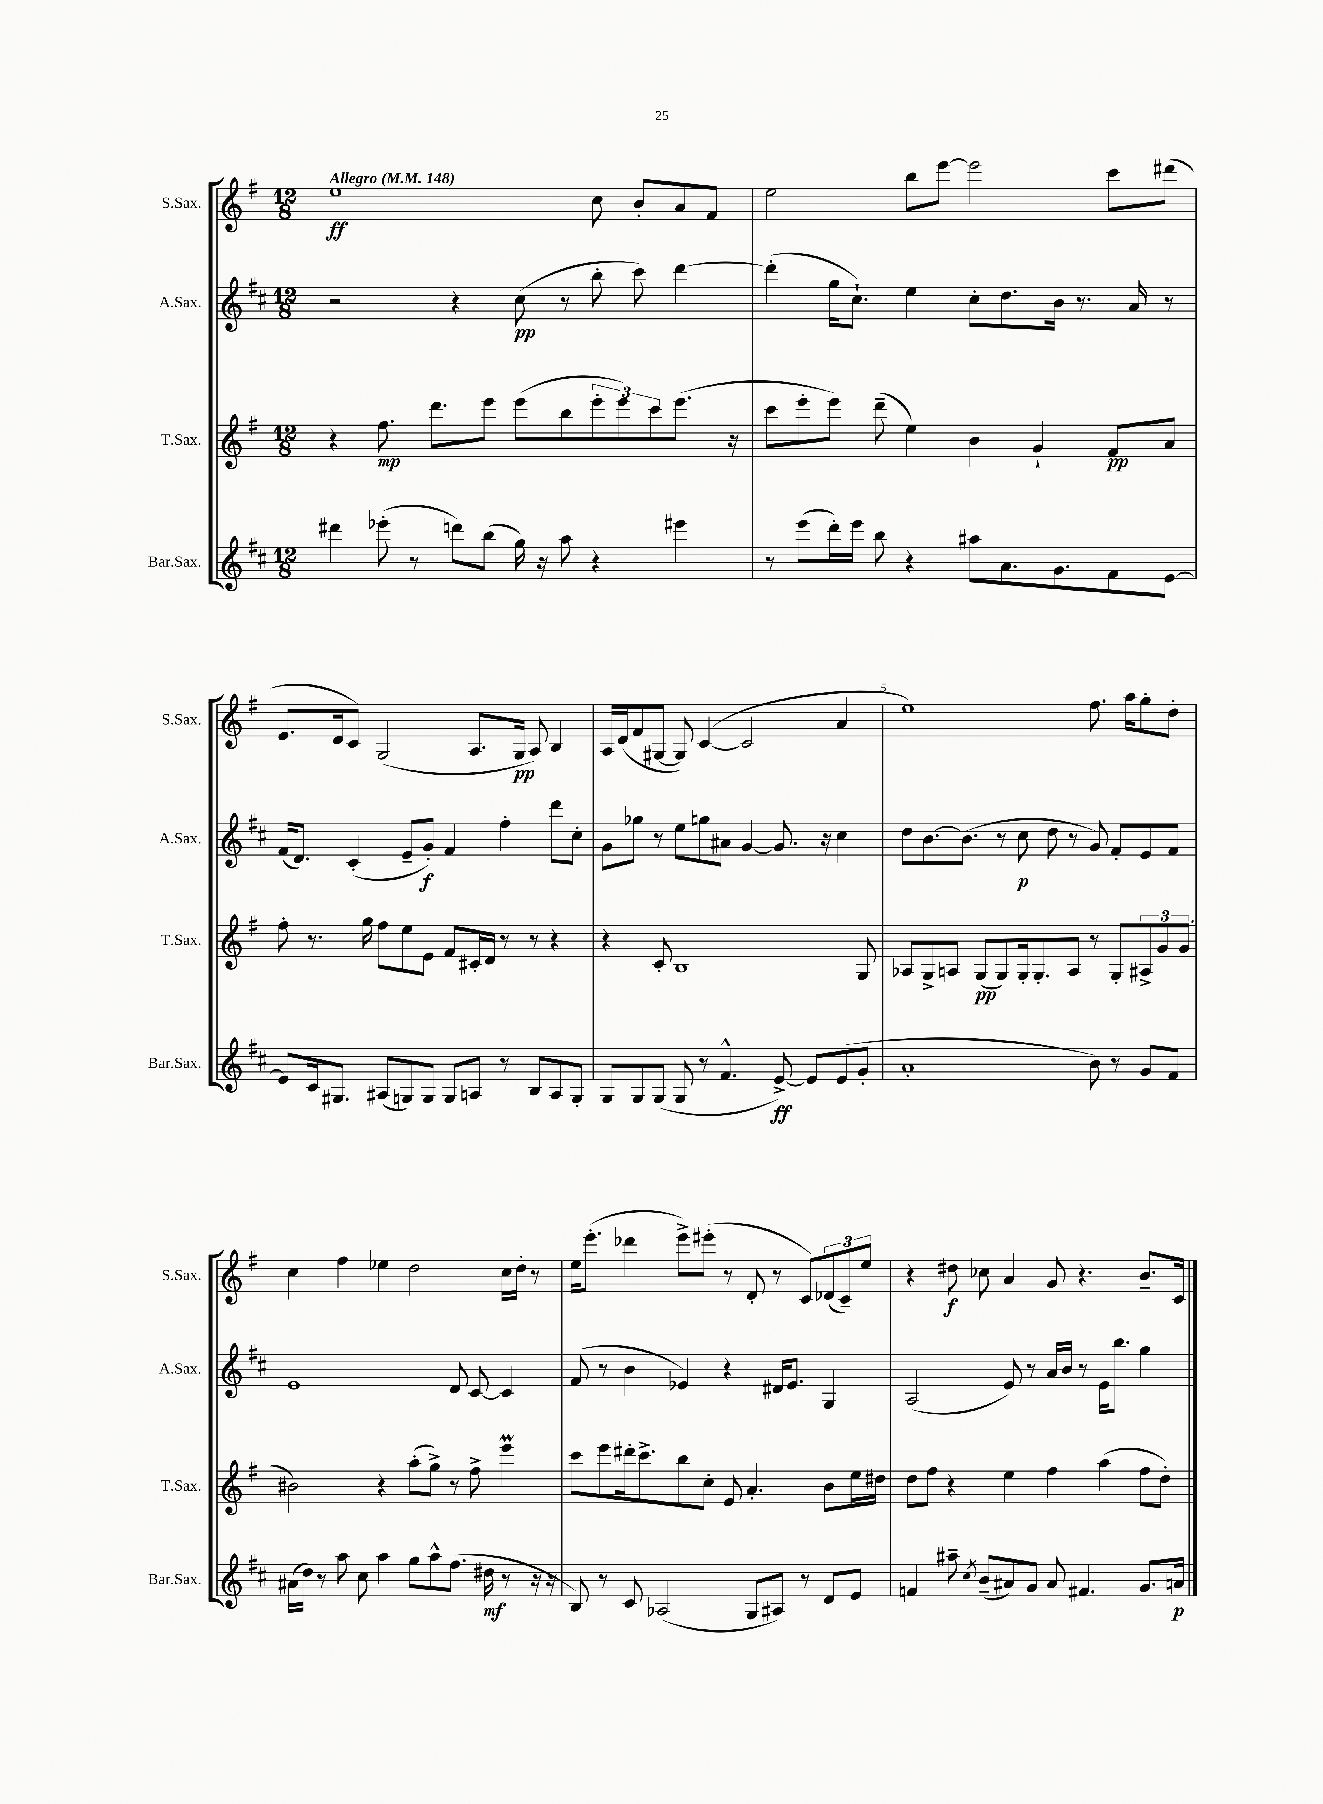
<<
\new StaffGroup <<
\new Staff = "s0" \with { instrumentName = "S.Sax." shortInstrumentName = "S.Sax." } {
    \clef treble \key g \major \numericTimeSignature \time 12/8 \tempo "Allegro" 4 = 148
    e''1\ff c''8 b'8-. a'8 fis'8 |
    e''2 b''8 e'''8~ e'''2 c'''8 dis'''8( |
    e'8. d'16 c'8) g2( a8. g16\pp a8) b4 |
    a16 d'16( fis'8 gis8~ gis8) c'4~( c'2 a'4 |
    e''1) fis''8. a''16 g''8-. d''8-. |
    c''4 fis''4 ees''4 d''2 c''16 d''16-. r8 |
    e''16 e'''8.-.( des'''4 e'''8->) eis'''8-.( r8 d'8-. r8 c'8) \tuplet 3/2 { des'8( c'8--) e''8 } |
    r4 dis''8\f ces''8 a'4 g'8 r4. b'8.-- c'16 \bar "|." |
}
\new Staff = "s1" \with { instrumentName = "A.Sax." shortInstrumentName = "A.Sax." } {
    \clef treble \key d \major \numericTimeSignature \time 12/8
    r2 r4 cis''8\pp( r8 b''8-. cis'''8) d'''4~ |
    d'''4-.( g''16 cis''8.-!) e''4 cis''8-. d''8. b'16 r8. a'16 r8 |
    fis'16( d'8.) cis'4-.( e'8-- g'8-.\f) fis'4 fis''4-. d'''8 cis''8-. |
    g'8 ges''8 r8 e''8 g''8 ais'8 g'4~ g'8. r16 cis''4 |
    d''8 b'8.~ b'8.( r8 cis''8\p d''8 r8 g'8) fis'8-. e'8 fis'8 |
    e'1 d'8 cis'8~ cis'4 |
    fis'8( r8 b'4 ees'4) r4 dis'16 ees'8. g4 |
    a2( e'8) r8 a'16 b'16 r8 e'16 b''8. g''4 \bar "|." |
}
\new Staff = "s2" \with { instrumentName = "T.Sax." shortInstrumentName = "T.Sax." } {
    \clef treble \key g \major \numericTimeSignature \time 12/8
    r4 fis''8.\mp d'''8. e'''8 e'''8( b''8 \tuplet 3/2 { e'''8-. e'''8) c'''8 } e'''8.( r16 |
    c'''8 e'''8-. e'''8) d'''8--( e''4) b'4 g'4-! fis'8\pp a'8 |
    fis''8-. r8. g''16 fis''8 e''8 e'8 fis'8 cis'16-. d'16 r8 r8 r4 |
    r4 c'8-. b1 g8 |
    aes8 g8-> a8 g8\pp( g8) g16-. g8.-. a8 r8 g8-. \tuplet 3/2 { ais8-> g'8 g'8( } |
    bis'2) r4 a''8-.( g''8->) r8 fis''8-> e'''4\prall |
    c'''8 e'''8 dis'''16-. c'''8.-> b''8 c''8-. e'8 a'4.-. b'8 e''16 dis''16 |
    d''8 fis''8 r4 e''4 fis''4 a''4( fis''8 d''8-.) \bar "|." |
}
\new Staff = "s3" \with { instrumentName = "Bar.Sax." shortInstrumentName = "Bar.Sax." } {
    \clef treble \key d \major \numericTimeSignature \time 12/8
    dis'''4 ees'''8-.( r8 d'''8) b''8( g''16) r16 a''8 r4 eis'''4 |
    r8 e'''8( d'''16-.) e'''16 b''8 r4 ais''8 a'8. g'8. fis'8 e'8~ |
    e'8 cis'16 gis8. ais8( g8) g8 g8 a8 r8 b8 a8 g8-. |
    g8 g8 g8( g8 r8 fis'4.-^ e'8~->\ff) e'8 e'8( g'8-. |
    a'1-. b'8) r8 g'8 fis'8 |
    ais'16( d''16) r8 a''8 cis''8 a''4 g''8 a''8-^ fis''8.( dis''16\mf r8 r16 r16 |
    b8) r8 cis'8 aes2( g8 ais8) r8 d'8 e'8 |
    f'4 ais''8-- \acciaccatura { cis''8 } b'8--( ais'8) g'8 ais'8 fis'4. g'8. a'16\p \bar "|." |
}
>>
>>
\layout { \context { \Score \override BarNumber.break-visibility = ##(#f #t #t) barNumberVisibility = #(every-nth-bar-number-visible 5) } }
